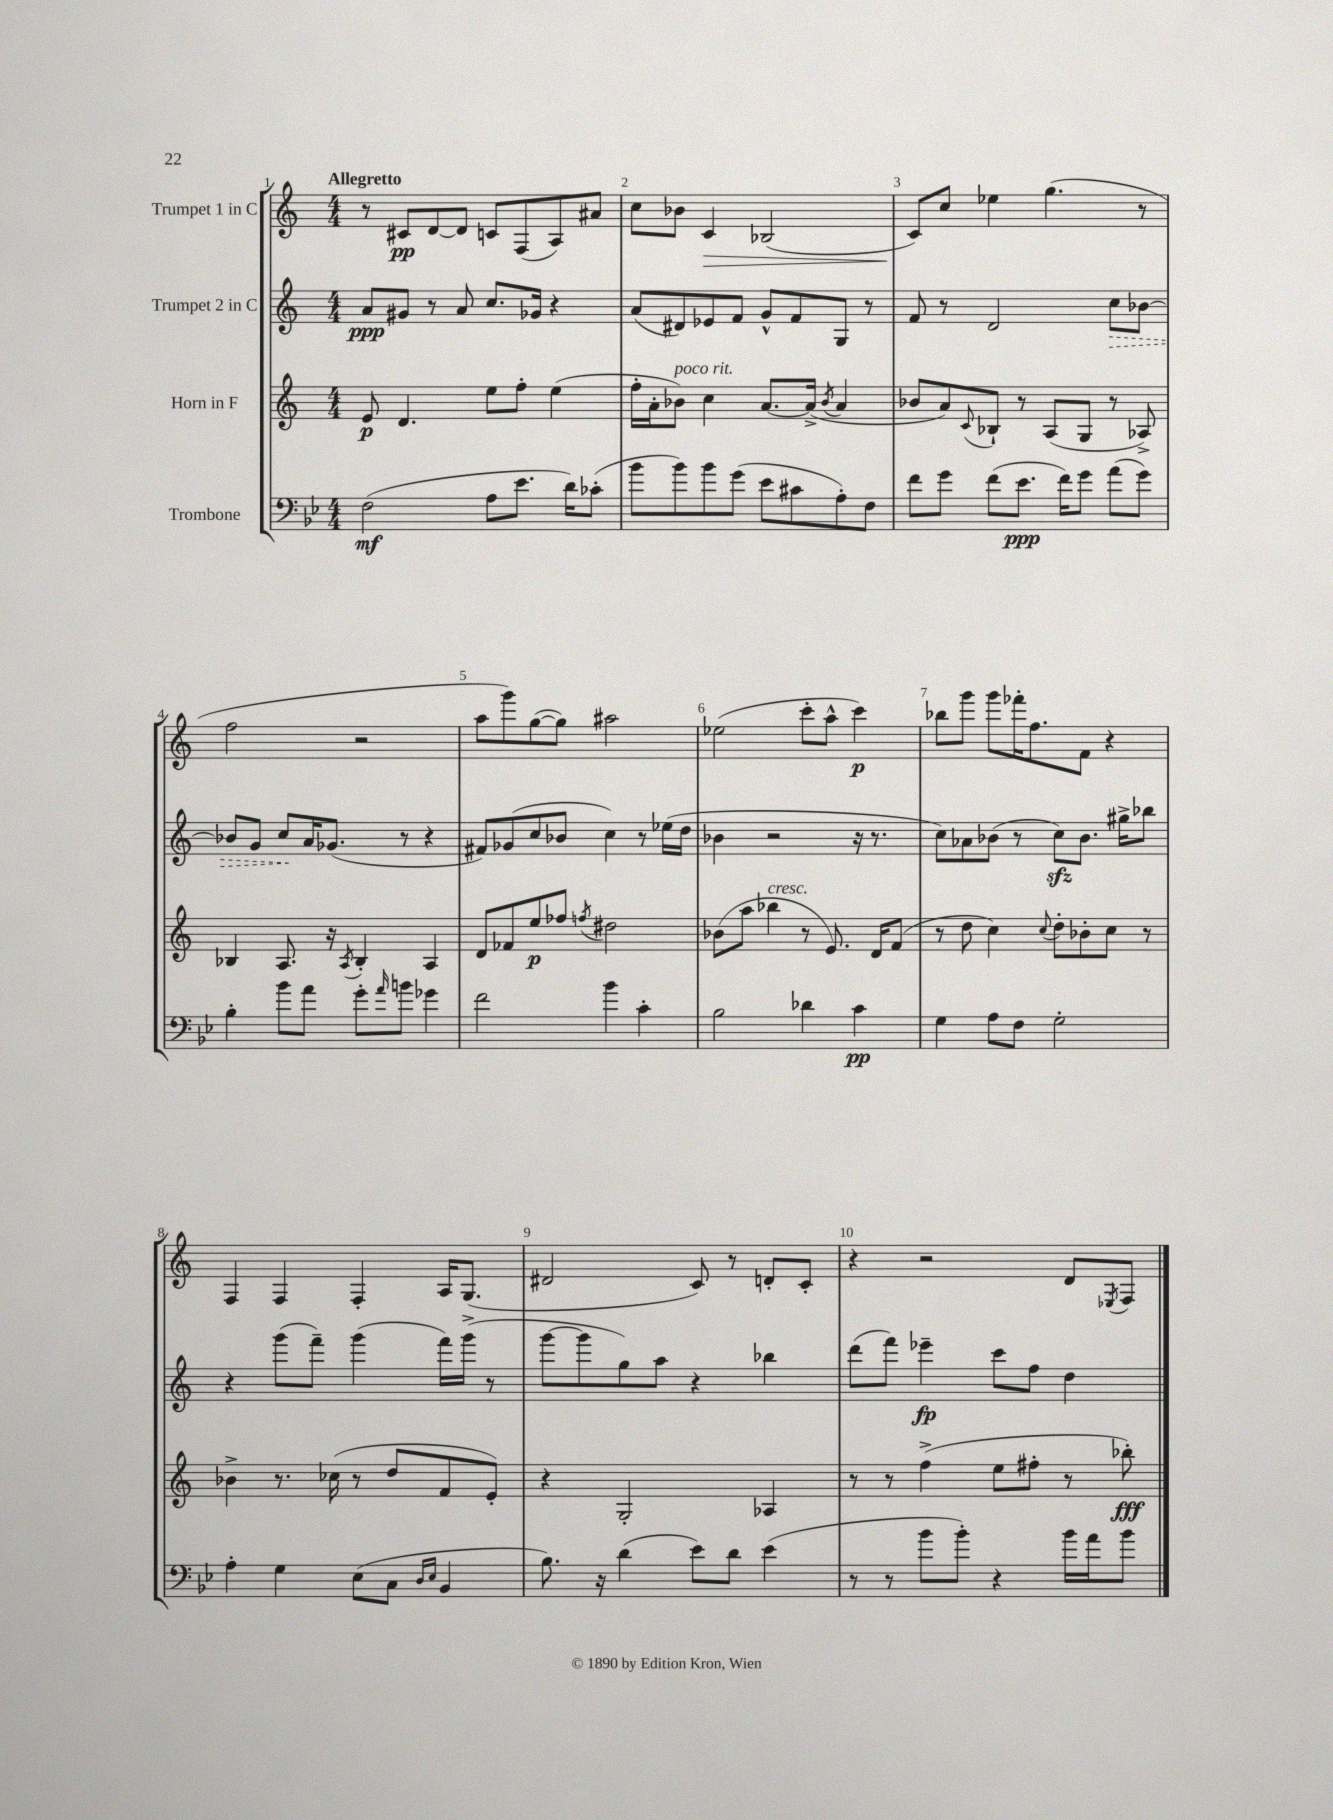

**kern	**dynam	**kern	**dynam	**kern	**dynam	**kern	**dynam
*part4	*part4	*part3	*part3	*part2	*part2	*part1	*part1
*staff4	*staff4	*staff3	*staff3	*staff2	*staff2	*staff1	*staff1
*I"Trombone	*	*I"Horn in F	*	*I"Trumpet 2 in C	*	*I"Trumpet 1 in C	*
*clefF4	*	*clefG2	*	*clefG2	*	*clefG2	*
*k[b-e-]	*	*k[]	*	*k[]	*	*k[]	*
*M4/4	*	*M4/4	*	*M4/4	*	*M4/4	*
=1	=1	=1	=1	=1	=1	=1	=1
!	!	!	!	!	!	!LO:TX:a:B:t=Allegretto	!
(2F\	mf	8e/	p	8a/L	ppp	8r	.
.	.	4.d/	.	8g#X/J	.	8c#X/L	pp
.	.	.	.	8r	.	[8d/	.
.	.	.	.	8a/	.	8d/J]	.
8A\L	.	8ee\L	.	8.cc/L	.	8cn/L	.
8.e-\J	.	8ff'\J	.	.	.	(8F/	.
.	.	.	.	16g-X/Jk	.	.	.
.	.	(4ee\	.	4r	.	8A/)	.
16d\KL)	.	.	.	.	.	.	.
(8c-X'\J	.	.	.	.	.	8a#X/J	.
=2	=2	=2	=2	=2	=2	=2	=2
8b-\L	.	16ff'\LL	.	(8a/L	.	8cc\L	.
.	.	16a'\J	.	.	.	.	.
!	!	!LO:TX:a:i:t=poco rit.	!	!	!	!	!
8b-\)	.	8b-X\J)	.	8d#X/)	.	8b-X\J	.
!	!	!	!	!	!	!	!LO:HP:b
8b-\	.	4cc\	.	8e-X/	.	4c/	>
(8g\J	.	.	.	8f/J	.	.	.
8e-\L	.	[8.a/L	.	8g^^/L	.	(2B-X/	.
8c#X\	.	.	.	8f/	.	.	.
.	.	(16a^/Jk]	.	.	.	.	.
.	.	8qb-/	.	.	.	.	.
8A'\)	.	4a/	.	8G/J	.	.	.
8F\J	.	.	.	8r	.	.	.
=3	=3	=3	=3	=3	=3	=3	=3
8f\L	.	8b-X/L	.	8f/	.	8c/L)	.
8g\J	.	8a/)	.	8r	.	8cc/J	]
.	.	8qqc/	.	.	.	.	.
(8f\L	.	8B-X`/J	.	2d/	.	4ee-X\	.
8.e-\J	ppp	8r	.	.	.	.	.
.	.	(8A/L	.	.	.	(4.gg\	.
16f\KL)	.	.	.	.	.	.	.
8g\J	.	8G/J	.	.	.	.	.
!	!	!	!	!	!LO:HP:b	!	!
(8a\L	.	8r	.	8cc\L	>	.	.
8g\J)	.	8A-X^/)	.	[8b-X\J	.	8r	.
!!LO:LB:g=z
=4	=4	=4	=4	=4	=4	=4	=4
4B-'\	.	4B-X/	.	8b-X/L]	.	2ff\	.
.	.	.	.	8g/J	.	.	.
8b-\L	.	8.A/	.	8cc/L	.	.	.
8a\J	.	.	.	16a/K	]	.	.
.	.	16r	.	(8.g-X/J	.	.	.
.	.	8qA/	.	.	.	.	.
8g'\L	.	4B-'/	.	.	.	2r	.
16qqa/	.	.	.	.	.	.	.
8bn\J	.	.	.	8r	.	.	.
4g-X\	.	4A/	.	4r	.	.	.
=5	=5	=5	=5	=5	=5	=5	=5
2f\	.	8d/L	.	8f#X/L)	.	8aa\L	.
.	.	8f-X/	.	(8g-X/	.	8ggg\)	.
.	.	8ee/	p	8cc/	.	([8gg\	.
.	.	8ff-X/J	.	8b-X/J	.	8gg\J])	.
.	.	8qffn/	.	.	.	.	.
4b-\	.	2dd#X\	.	4cc\)	.	2aa#X\	.
4c'\	.	.	.	8r	.	.	.
.	.	.	.	(16ee-X\LL	.	.	.
.	.	.	.	16dd\JJ	.	.	.
=6	=6	=6	=6	=6	=6	=6	=6
2B-\	.	(8b-X\L	.	4b-X\	.	(2ee-X\	.
.	.	8aa\J	.	.	.	.	.
!	!	!LO:TX:a:i:t=cresc.	!	!	!	!	!
.	.	4bb-X\	.	2r	.	.	.
4d-X\	.	8r	.	.	.	8ccc'\L	.
.	.	8.e/)	.	.	.	8aa^^\J	.
4c\	pp	.	.	16r	.	4ccc\)	p
.	.	16d/KL	.	8.r	.	.	.
.	.	(8f/J	.	.	.	.	.
=7	=7	=7	=7	=7	=7	=7	=7
4G\	.	8r	.	8cc\L)	.	8bb-X\L	.
.	.	8dd\	.	8a-X\	.	8ggg\J	.
8A\L	.	4cc\)	.	(8b-X\J	.	8ggg\L	.
8F\J	.	.	.	8r	.	16fff-X'\K	.
.	.	.	.	.	.	8.ff\	.
.	.	8qqcc/	.	.	.	.	.
2G'\	.	8dd'\L	.	8cczz\L)	.	.	.
.	.	8b-X'\	.	8.b-\J	.	8f\J	.
.	.	8cc\J	.	.	.	4r	.
.	.	.	.	16gg#X^\KL	.	.	.
.	.	8r	.	8bb-X\J	.	.	.
!!LO:LB:g=z
=8	=8	=8	=8	=8	=8	=8	=8
4A'\	.	4b-X^\	.	4r	.	4F/	.
4G\	.	8.r	.	(8ggg\L	.	4F/	.
.	.	.	.	8fff~\J)	.	.	.
.	.	(16cc-X\	.	.	.	.	.
(8E-\L	.	8r	.	(4ggg\	.	4F'/	.
8C\J	.	8dd/L	.	.	.	.	.
16qqD/LL	.	.	.	.	.	.	.
16qqE-/JJ	.	.	.	.	.	.	.
4BB-/	.	8f/	.	16fff\LL)	.	16A/KL	.
.	.	.	.	(16ggg^\JJ	.	(8.G/J	.
.	.	8e'/J)	.	8r	.	.	.
=9	=9	=9	=9	=9	=9	=9	=9
8.B-\)	.	4r	.	[8ggg\L	.	2d#X/	.
.	.	.	.	8ggg\]	.	.	.
16r	.	.	.	.	.	.	.
(4d\	.	2G'/	.	8gg\)	.	.	.
.	.	.	.	8aa\J	.	.	.
8e-\L)	.	.	.	4r	.	8c/)	.
8d\J	.	.	.	.	.	8r	.
(4e-\	.	4A-X/	.	4bb-X\	.	8dn'/L	.
.	.	.	.	.	.	8c'/J	.
=10	=10	=10	=10	=10	=10	=10	=10
8r	.	8r	.	(8ddd\L	.	4r	.
8r	.	8r	.	8fff\J)	.	.	.
8b-\L	.	(4ff^\	.	4eee-X~\	fp	2r	.
8b-'\J)	.	.	.	.	.	.	.
4r	.	8ee\L	.	8ccc\L	.	.	.
.	.	8ff#X'\J	.	8ff\J	.	.	.
16b-\LL	.	8r	.	4dd\	.	8d/L	.
16a\J	.	.	.	.	.	.	.
.	.	.	.	.	.	8qE-X/	.
8b-\J	.	8bb-X'\)	fff	.	.	8F/J	.
==	==	==	==	==	==	==	==
*-	*-	*-	*-	*-	*-	*-	*-
